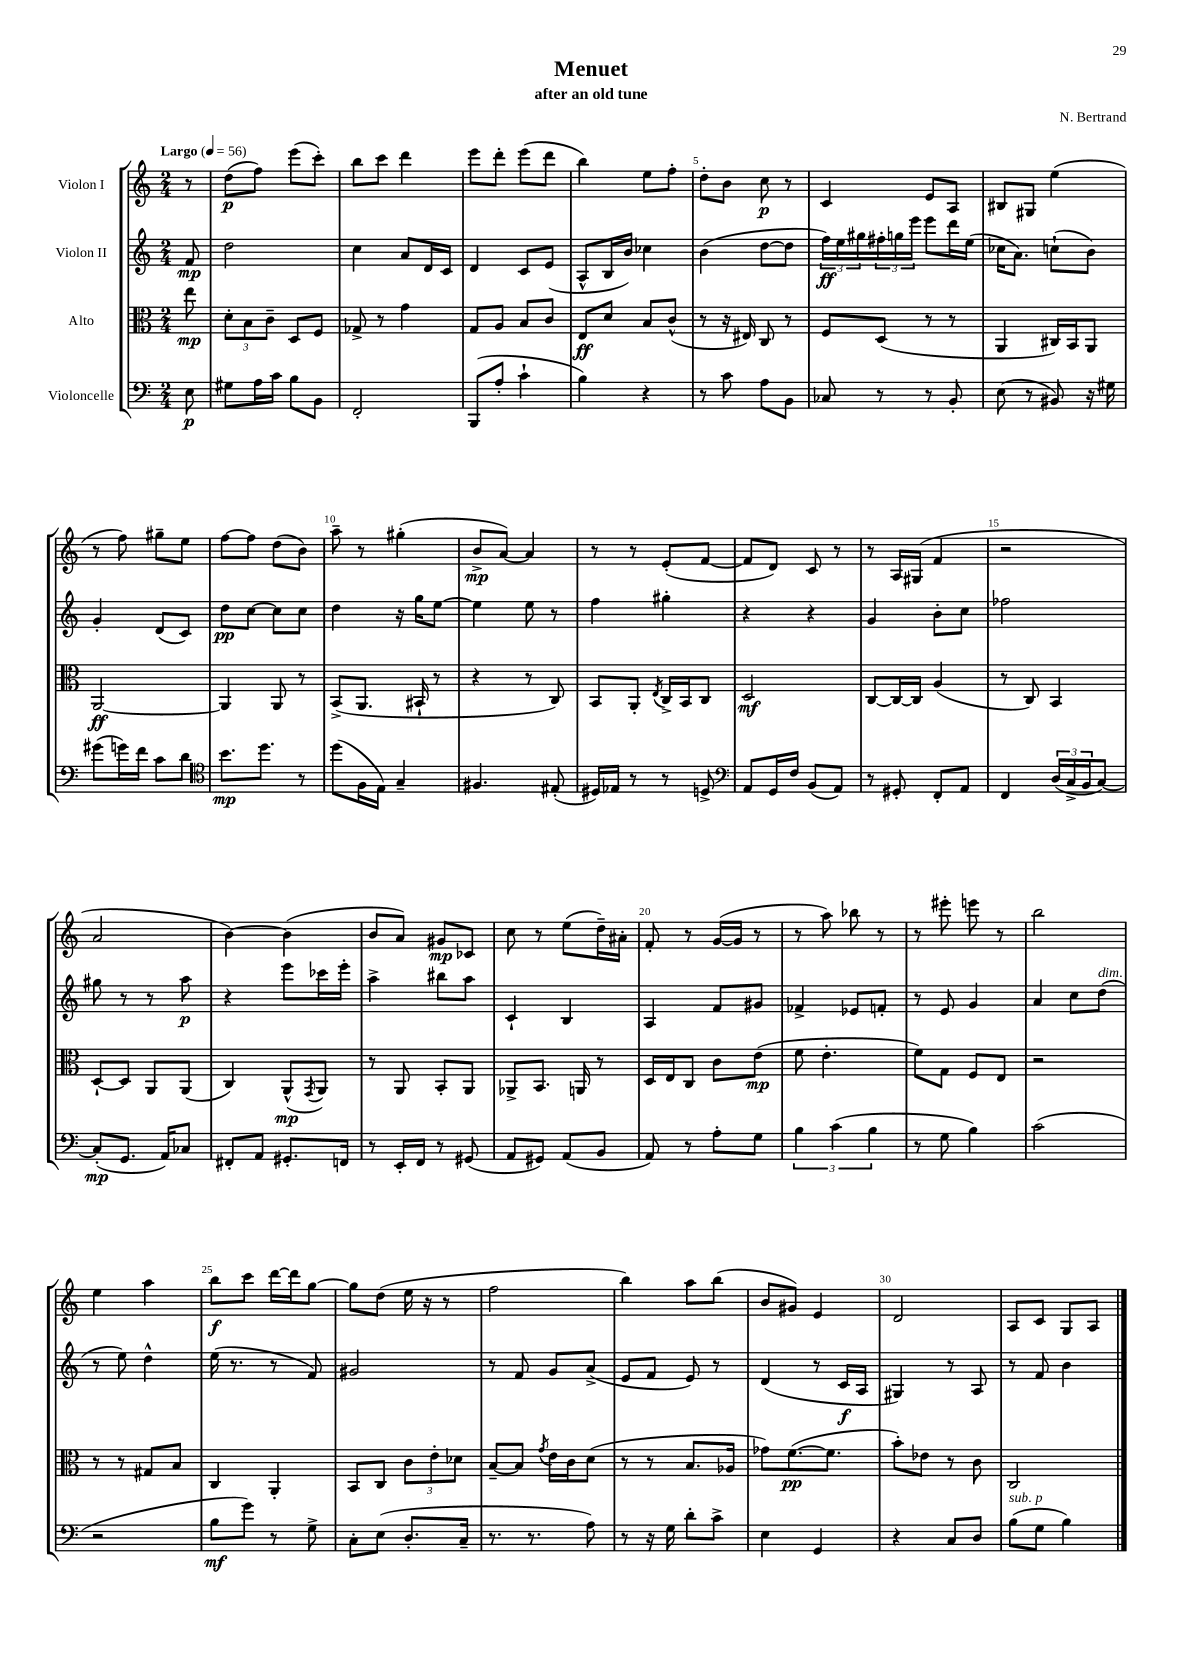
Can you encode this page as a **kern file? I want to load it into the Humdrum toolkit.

**kern	**kern	**kern	**kern
*staff4	*staff3	*staff2	*staff1
*clefF4	*clefC3	*clefG2	*clefG2
*k[]	*k[]	*k[]	*k[]
*M2/4	*M2/4	*M2/4	*M2/4
*MM56	*MM56	*MM56	*MM56
8E	8ee	8f	8r
=	=	=	=
8G#	12d'	2dd	(8dd
.	12B	.	.
16A	.	.	8ff)
.	12c~	.	.
16c	.	.	.
8B	8D	.	(8eee
8BB	8F	.	8ccc')
=	=	=	=
2FF'	8G-^	4cc	8bb
.	8r	.	8ccc
.	4g	8a	4ddd
.	.	16d	.
.	.	16c	.
=	=	=	=
(8BBB	8G	4d	8eee
8A'	8A	.	8ddd'
4c`	8B	8c	(8eee
.	8c	(8e	8ddd
=	=	=	=
4B)	8E	8A^^	4bb)
.	8d	16B	.
.	.	16b)	.
4r	8B	4cc-	8ee
.	(8c^^	.	8ff'
=	=	=	=
8r	8r	(4b	8dd'
8c	16r	.	8b
.	16E#)	.	.
8A	8C	[8dd	8cc
8BB	8r	8dd]	8r
=	=	=	=
8C-	8F	24ff)	4c
.	.	24ee	.
.	.	24gg#	.
8r	(8D	24ff#'	.
.	.	24gg	.
.	.	24eee	.
8r	8r	8eee	8e
8BB'	8r	16ddd	8A
.	.	(16ee	.
=	=	=	=
(8E	4AA	16cc-	8B#
.	.	8.a)	.
8r	.	.	8G#
8BB#)	16C#)	(8cc`	(4ee
.	16BB	.	.
16r	8AA	8b)	.
16G#	.	.	.
=	=	=	=
(8g#	[2AA	4g'	8r
16g)	.	.	8ff)
16f	.	.	.
8c	.	(8d	8gg#~
8d	.	8c)	8ee
=	=	=	=
*clefC4	*	*	*
8.b	4AA]	8dd	[8ff
.	.	[8cc	8ff]
8.dd	.	.	.
.	8AA	8cc]	(8dd
8r	8r	8cc	8b)
=	=	=	=
(8dd	(8BB^	4dd	8aa~
16F	8.AA	.	8r
16E)	.	.	.
4G~	.	16r	(4gg#'
.	16BB#`	16gg	.
.	8r	[8ee	.
=	=	=	=
4.F#	4r	4ee]	8b^
.	.	.	[8a)
.	8r	8ee	4a]
(8E#'	8C)	8r	.
=	=	=	=
16D#)	8BB	4ff	8r
16E-	.	.	.
8r	8AA'	.	8r
.	8qE	.	.
8r	16C^	4gg#'	(8e'
.	16BB	.	.
8D^	8C	.	[8f
=	=	=	=
*clefF4	*	*	*
8AA	2D	4r	8f]
16GG	.	.	8d)
16F	.	.	.
(8BB	.	4r	8c
8AA)	.	.	8r
=	=	=	=
8r	[8C	4g	8r
8GG#'	16C_	.	16A
.	16C]	.	(16G#
8FF'	(4A	8b'	4f
8AA	.	8cc	.
=	=	=	=
4FF	8r	2ff-	2r
.	8C)	.	.
(24D	4BB	.	.
24C^	.	.	.
24BB	.	.	.
[8C)	.	.	.
=	=	=	=
(8C']	[8D`	8gg#	2a
8.GG	8D]	8r	.
.	8AA	8r	.
16AA)	.	.	.
8C-	(8AA	8aa	.
=	=	=	=
8FF#'	4C)	4r	[4b)
8AA	.	.	.
8.GG#'	(8AA^^	8eee	(4b]
.	8qGG	.	.
.	8AA)	16ccc-	.
16FF	.	16eee'	.
=	=	=	=
8r	8r	4aa^	8b
16EE'	8AA	.	8a)
16FF	.	.	.
8r	8BB'	8bb#	8g#
(8GG#	8AA	8aa	8c-
=	=	=	=
8AA	8AA-^	4c`	8cc
8GG#)	8.BB	.	8r
(8AA	.	4B	(8ee
.	16AA	.	.
8BB	8r	.	16dd~)
.	.	.	16a#'
=	=	=	=
8AA)	16D	4A	8f'
.	16E	.	.
8r	8C	.	8r
8A'	8c	8f	([16g
.	.	.	16g]
8G	(8e	8g#	8r
=	=	=	=
6B	8f	4f-^	8r
.	4.e'	.	8aa)
(6c	.	.	.
.	.	8e-	8bb-
6B	.	.	.
.	.	8f'	8r
=	=	=	=
8r	8f)	8r	8r
8G	8G	8e	8eee#'
4B)	8F	4g	8eee
.	8E	.	8r
=	=	=	=
(2c	2r	4a	2bb
.	.	8cc	.
.	.	(8dd	.
=	=	=	=
2r	8r	8r	4ee
.	8r	8ee)	.
.	8G#	4dd^^	4aa
.	8B	.	.
=	=	=	=
8B	4C	(16ee	8bb
.	.	8.r	.
8g)	.	.	8ccc
8r	4AA'	8r	[16ddd
.	.	.	16ddd]
8G^	.	8f)	[8gg
=	=	=	=
8C'	8BB	2g#	8gg]
(8E	8C	.	(8dd
8.D'	12c	.	16ee
.	.	.	16r
.	12e'	.	.
.	.	.	8r
.	12d-	.	.
16C~	.	.	.
=	=	=	=
8.r	[8B~	8r	2ff
.	8B]	8f	.
8.r	.	.	.
.	8qg	.	.
.	16e	8g	.
.	16c	.	.
8A)	(8d	(8a^	.
=	=	=	=
8r	8r	8e	4bb)
16r	8r	8f	.
16G	.	.	.
8d'	8.B	8e)	8aa
8c^	.	8r	(8bb
.	16A-	.	.
=	=	=	=
4E	8g-)	(4d	8b
.	([8.f	.	8g#)
4GG	.	8r	4e
.	8.f]	.	.
.	.	16c	.
.	.	16A	.
=	=	=	=
4r	8b')	4G#)	2d
.	8e-	.	.
8C	8r	8r	.
8D	8c	8A	.
=	=	=	=
(8B	2C	8r	8A
8G	.	8f	8c
4B)	.	4b	8G
.	.	.	8A
==	==	==	==
*-	*-	*-	*-
